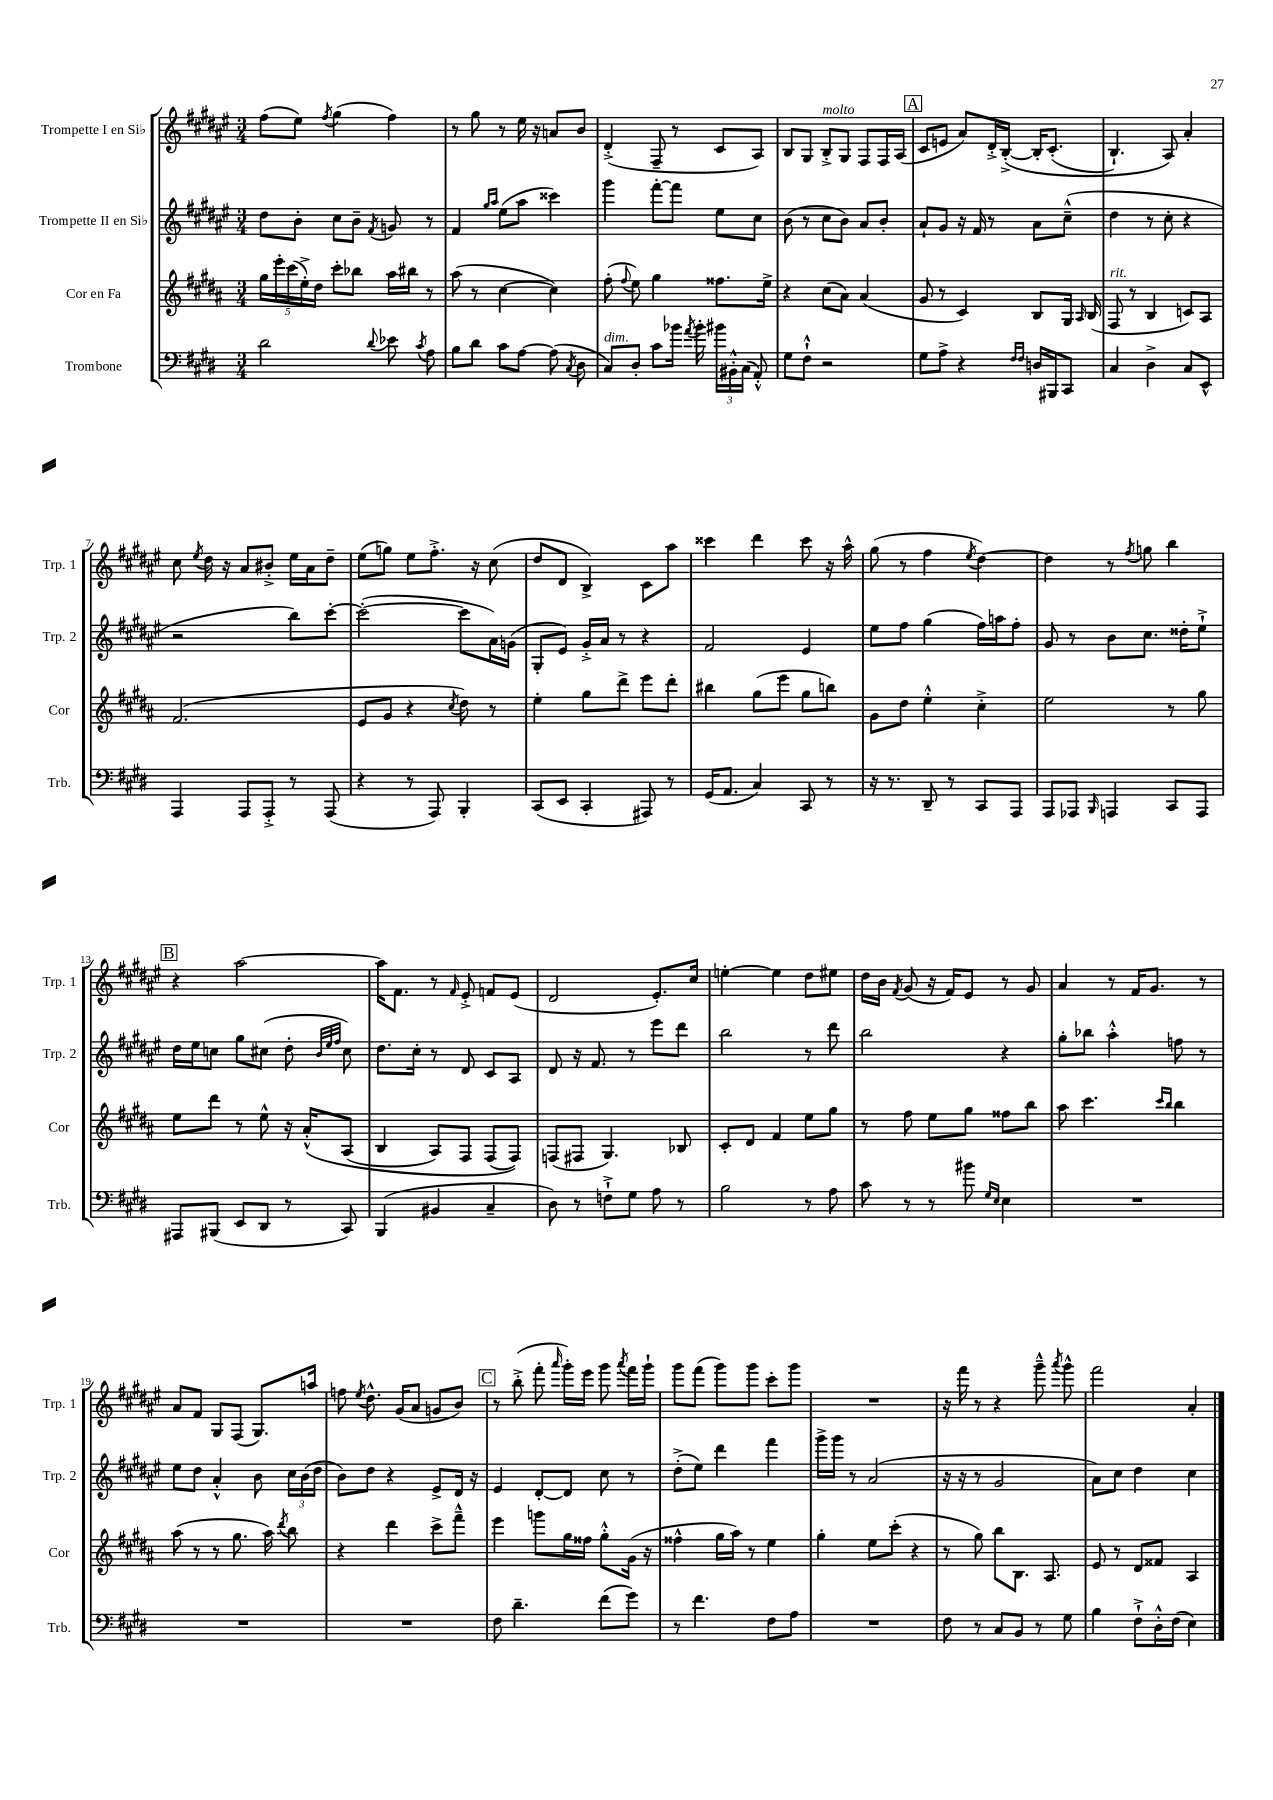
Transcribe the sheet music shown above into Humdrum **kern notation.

**kern	**kern	**kern	**kern
*staff4	*staff3	*staff2	*staff1
*clefF4	*clefG2	*clefG2	*clefG2
*k[f#c#g#d#]	*k[f#c#g#d#a#]	*k[f#c#g#d#a#e#]	*k[f#c#g#d#a#e#]
*M3/4	*M3/4	*M3/4	*M3/4
2d#\	20gg#\LL	8dd#\L	(8ff#\L
.	20eee'\	.	.
.	(20ccc#\	.	.
.	.	8b'\J	8ee#\J)
.	20ee'^\)	.	.
.	20dd#\JJ	.	.
.	.	.	8qff#/
.	8ccc#'\L	8cc#\L	(4gg#\
.	8bb-\J	8b~\J	.
8qqd#/	.	8qf#/	.
8e-\	16aa#\LL	8g/	4ff#\)
.	16bb#\JJ	.	.
8qc#/	.	.	.
8A\	8r	8r	.
=	=	=	=
8B\L	(8aa#\	4f#/	8r
8d#\J	8r	.	8gg#\
.	.	16qqgg#/LL	.
.	.	16qqaa#/JJ	.
8c#\L	[4cc#\	(8ee#\L	8r
[8A\J	.	8aa#\J	16ee#\
.	.	.	16r
(8A\]	4cc#\])	4ccc##\)	8a/L
8qC#/	.	.	.
8D#\	.	.	8b/J
=	=	=	=
8C#/L)	(8ff#'\	4ggg#\	(4d#'^/
.	8qqff#/	.	.
8D#'/J	8ee\)	.	.
8c#\L	4gg#\	[8fff#'\L	8F#~/
16b-\Jk	.	8fff#\]J	8r
8qa/	.	.	.
16b-'\	.	.	.
24b#\LL	8.ff##\L	8ee#\L	8c#/L
24BB#'^^\	.	.	.
(24C#\JJ	.	.	.
8AA'^^/)	.	8cc#\J	8A#/J)
.	16ee^\Jk	.	.
=	=	=	=
8G#\L	4r	(8b\	8B/L
8F#`^^\J	.	8r	8G#/J
2r	(8cc#\L	8cc#\L	8B'^/L
.	8a#\J)	8b\J)	8G#/J
.	(4a#/	8a#/L	8F#/L
.	.	8b'/J	16F#/L
.	.	.	(16A#/JJ
=	=	=	=
8G#\L	8g#/	8a#`/L	8c#/L
8A^\J	8r	8g#/J	8e/J
4r	4c#/)	16r	8a#/L)
.	.	16f#/	.
.	.	8r	16d#'^/L
.	.	.	&([16B'^/JJ
16qqF#/LL	.	.	.
16qqF#/JJ	.	.	.
16D/LL	8B/L	8a#\L	16B'/]LK
16BBB#/J	.	.	(8.c#'/J
8CC#/J	16G#/Jk	(8cc#~^^\J	.
.	16qqA#/	.	.
.	(16B/	.	.
=	=	=	=
4C#/	8F#/	4dd#\	4.B`/)
.	8r	.	.
4D#^\	4B/	8r	.
.	.	8cc#'\	8A#/&)
8C#/L	8c/L)	4r	4a#'/
8EE^^/J	8A#/J	.	.
=	=	=	=
4AAA/	(2.f#/	2r	8cc#\
.	.	.	8qee#/
.	.	.	16dd#\
.	.	.	16r
8AAA/L	.	.	8a#/L
8AAA'^/J	.	.	8b#'^/J
8r	.	8bb\L)	16ee#\LL
.	.	.	16a#\J
(8AAA/	.	[8ccc#'\J	8dd#~\J
=	=	=	=
4r	8e/L	(2ccc#'\_	(8ee#\L
.	8g#/J	.	8gg\J)
8r	4r	.	8ee#\L
8AAA/)	.	.	8.ff#'^\J
.	8qcc#/	.	.
4BBB'/	8dd#\)	8ccc#\]L	.
.	.	.	16r
.	8r	16a#\L)	(8cc#\
.	.	(16g\JJ	.
=	=	=	=
(8CC#/L	4ee'\	8G#'/L	8dd#/L
8EE/J	.	8e#/J)	8d#/J
4CC#'/	8gg#\L	16g#'^/LL	4B^/)
.	.	16a#/JJ	.
.	8ddd#^\J	8r	.
8AAA#/)	8eee\L	4r	8c#\L
8r	8ddd#'\J	.	8aa#\J
=	=	=	=
(16GG#/LK	4bb#\	2f#/	4ccc##\
8.AA/J	.	.	.
4C#/)	(8gg#\L	.	4ddd#\
.	8eee\J	.	.
8CC#/	8gg#\L	4e#/	8ccc##\
8r	8bb\J)	.	16r
.	.	.	16aa#^^\
=	=	=	=
16r	8g#\L	8ee#\L	(8gg#\
8.r	.	.	.
.	8dd#\J	8ff#\J	8r
8DD#~/	4ee'^^\	(4gg#\	4ff#\
8r	.	.	.
.	.	.	8qee#/
8CC#/L	4cc#'^\	16ff#\LL)	[4dd#\)
.	.	16aa\J	.
8AAA/J	.	8ff#'\J	.
=	=	=	=
8AAA/L	2ee\	8g#/	4dd#\]
8AAA-/J	.	8r	.
16qqBBB/	.	.	.
4AAA/	.	8b\L	8r
.	.	.	8qff#/
.	.	8.cc#\J	8gg\
8CC#/L	8r	.	4bb\
.	.	16dd##'\LK	.
8AAA/J	8gg#\	8ee#`^\J	.
=	=	=	=
8AAA#/L	8ee\L	16dd#\LL	4r
.	.	16ee#\J	.
(8BBB#/J	8ddd#\J	8cc\J	.
8EE/L	8r	8gg#\L	[2aa#\
8DD#/J	8ee^^\	(8cc#\J	.
8r	16r	8dd#'\	.
.	&(16a#'^^/LK	.	.
.	.	32qqb/LLL	.
.	.	32qqee#/	.
.	.	32qqff#/JJJ	.
8CC#/)	(8A#/J	8cc#\)	.
=	=	=	=
(4BBB/	4B/	8.dd#\L	16aa#\]LK
.	.	.	8.f#\J
.	.	16cc#'\Jk	.
4BB#/	8A#/L)	8r	8r
.	.	.	16qqf#/
.	8F#/J	8d#/	8e#'^/
4C#~/	(8F#/L	8c#/L	8f/L
.	8F#/J)&)	8A#/J	(8e#/J
=	=	=	=
8D#\)	(8F/L	8d#/	2d#/
8r	8F#/J	16r	.
.	.	8.f#/	.
8F`^\L	4.G#/)	.	.
8G#\J	.	8r	.
8A\	.	8eee#\L	8.e#'/L)
8r	8B-/	8ddd#\J	.
.	.	.	16cc#/Jk
=	=	=	=
2B\	8c#'/L	2bb\	[4ee'\
.	8d#/J	.	.
.	4f#/	.	4ee\]
8r	8ee\L	8r	8dd#\L
8A\	8gg#\J	8ddd#\	8ee#\J
=	=	=	=
8c#\	8r	2bb\	16dd#\LL
.	.	.	16b\JJ
.	.	.	8qf#/
8r	8ff#\	.	(8g#/
8r	8ee\L	.	16r
.	.	.	16f#/LK)
8b#\	8gg#\J	.	8e#/J
16qqG#/LL	.	.	.
16qqE/JJ	.	.	.
4E\	8ff##\L	4r	8r
.	8bb\J	.	8g#/
=	=	=	=
2.r	8aa#\	8gg#'\L	4a#/
.	4.ccc#\	8bb-\J	.
.	.	4aa#'^^\	8r
.	.	.	16f#/LK
.	.	.	8.g#/J
.	16qqccc#/LL	.	.
.	16qqbb/JJ	.	.
.	4bb\	8ff\	.
.	.	8r	8r
=	=	=	=
2.r	(8aa#\	8ee#\L	8a#/L
.	8r	8dd#\J	8f#/J
.	8r	4a#'^^/	8G#/L
.	8.gg#\	.	(8F#/J
.	.	8b\	8.G#/L)
.	16aa#\)	.	.
.	8qddd#/	.	.
.	8bb\	24cc#\LL	.
.	.	(24b\	.
.	.	.	16aa/Jk
.	.	24dd#\JJ	.
=	=	=	=
2.r	4r	8b\L)	8ff\
.	.	.	8qee#/
.	.	8dd#\J	8.dd#^^\
.	4ddd#\	4r	.
.	.	.	(16g#/LK
.	.	.	8a#/J
.	8ccc#^\L	8e#^/L	8g/L
.	8fff#~^^\J	16d#/Jk	8b/J)
.	.	16r	.
=	=	=	=
8F#\	4eee\	4e#/	8r
4.d#~\	.	.	(8bb'^\
.	8ggg\L	[8d#'/L	8fff#'\
.	.	.	16qqaaa#/
.	16gg#\L	8d#/]J	16ggg#'\LL)
.	16ff##\JJ	.	16eee#\JJ
(8f#\L	8gg#'^^\L	8cc#\	8ggg#\
.	.	.	8qaaa#/
8g#\J)	(16g#\Jk	8r	16fff#\LL
.	16r	.	16ggg#`\JJ
=	=	=	=
8r	4ff##^^\	(8dd#'^\L	8ggg#\L
4.f#\	.	8ee#\J)	(8fff#\J
.	16gg#\LL	4ddd#\	8ggg#\L)
.	16aa#\JJ)	.	.
.	8r	.	8ggg#\J
8F#\L	4ee\	4fff#\	8ccc#'\L
8A\J	.	.	8ggg#\J
=	=	=	=
2.r	4gg#'\	16ggg#^\LL	2.r
.	.	16ggg#\JJ	.
.	.	8r	.
.	8ee\L	(2a#/	.
.	(8ccc#'\J	.	.
.	4r	.	.
=	=	=	=
8F#\	8r	16r	16r
.	.	16r	16fff#\
8r	8gg#\)	8r	8r
8C#/L	8bb\L	2g#/	4r
8BB/J	8.B\J	.	.
8r	.	.	8ggg#~^^\
.	8.A#/	.	.
.	.	.	8qaaa#/
8G#\	.	.	8ggg#^^\
=	=	=	=
4B\	8e/	8a#\L)	2fff#\
.	8r	8cc#\J	.
8F#`^\L	8d#/L	4dd#\	.
16D#'^^\L	8f##/J	.	.
(16F#\JJ	.	.	.
4E\)	4A#/	4cc#\	4a#'/
==	==	==	==
*-	*-	*-	*-
